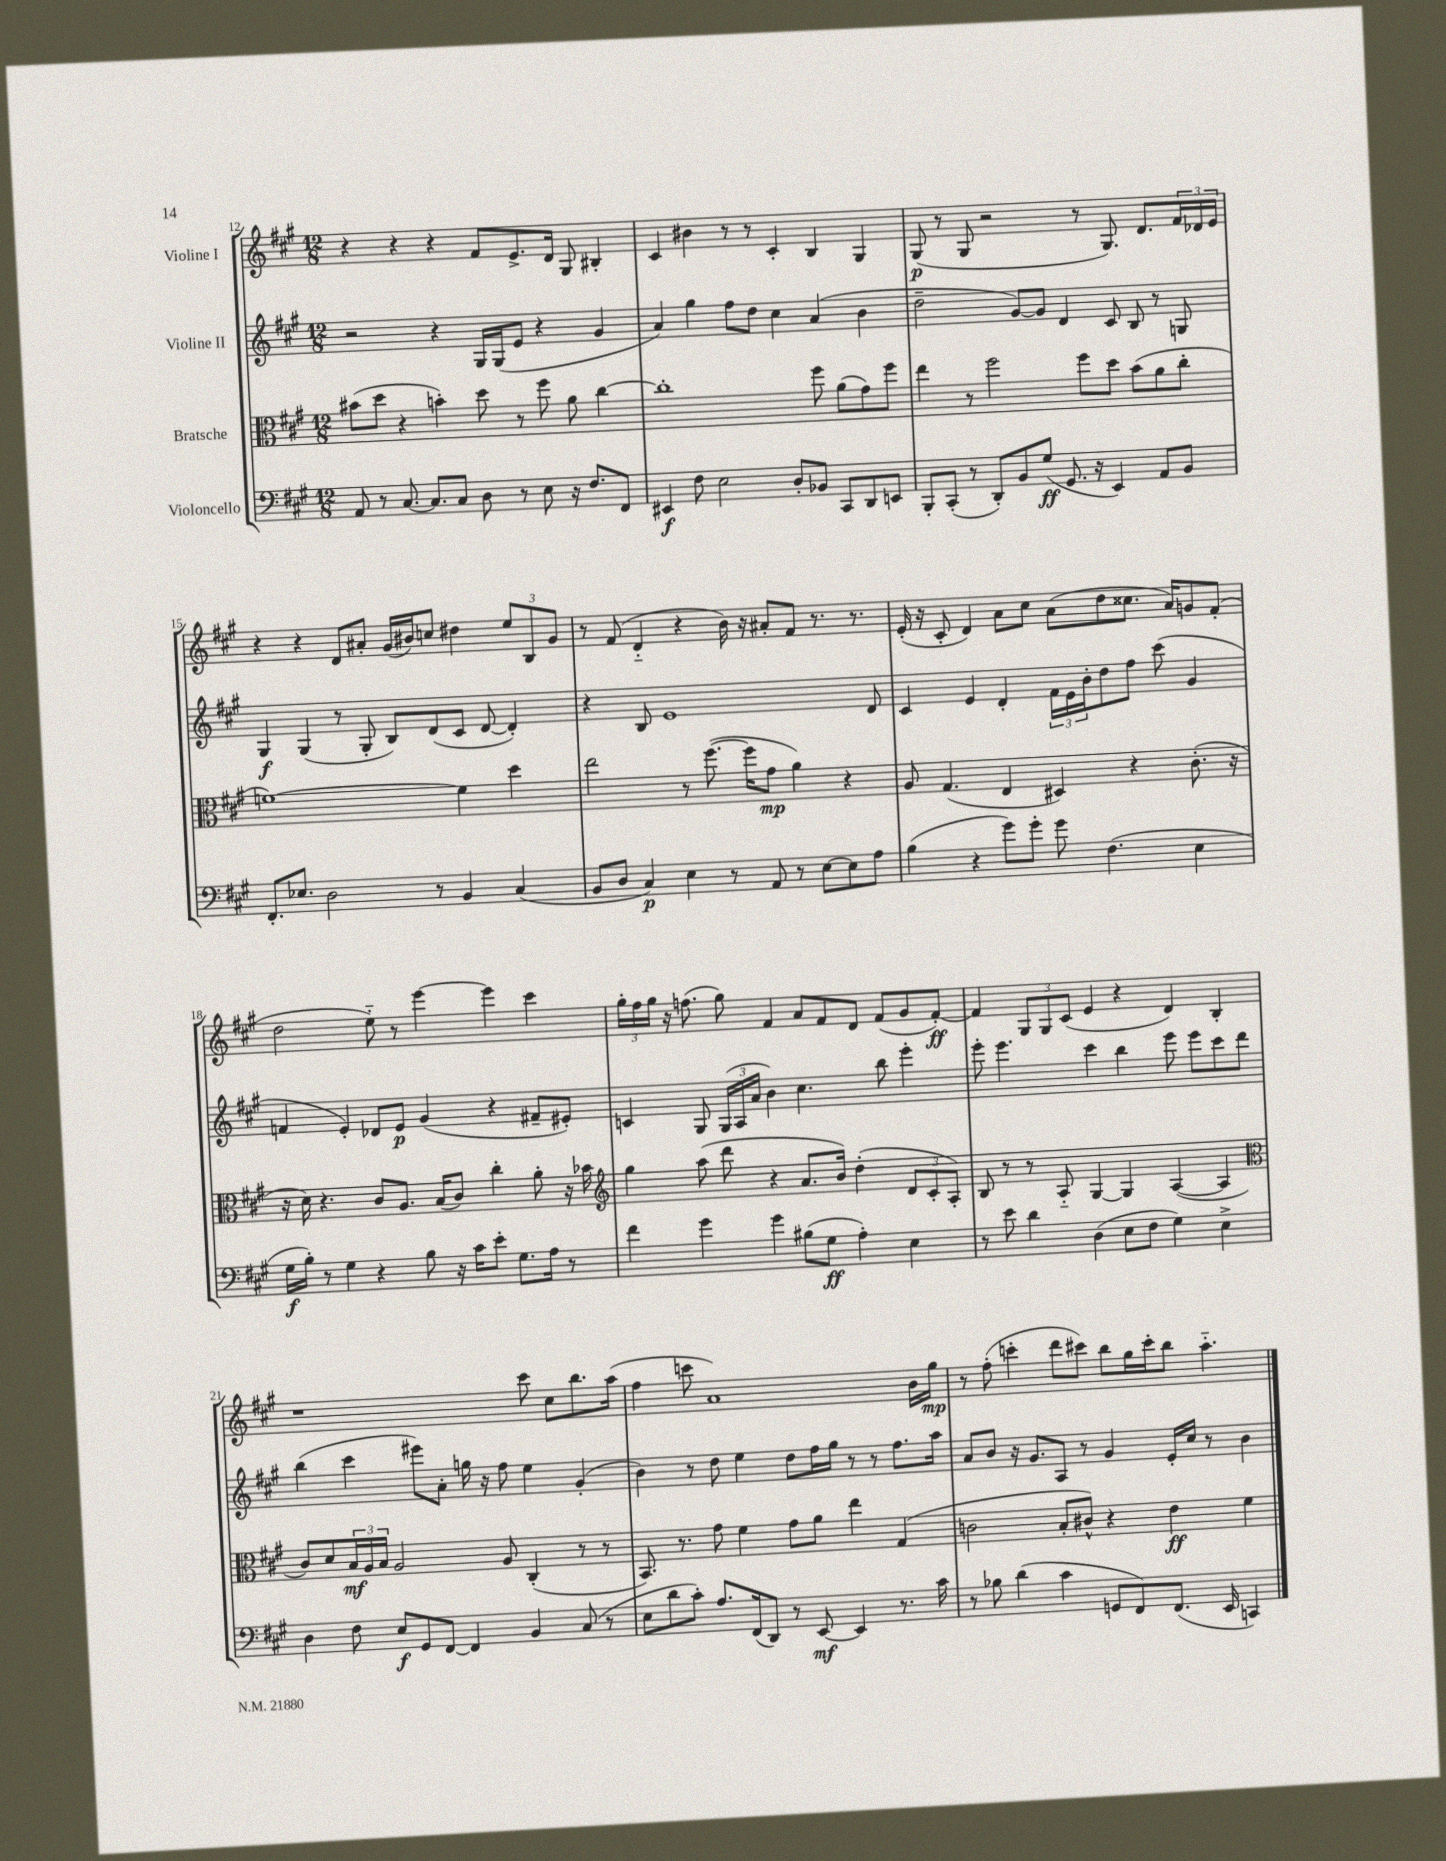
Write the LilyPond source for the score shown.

<<
\new StaffGroup <<
\new Staff = "s0" \with { instrumentName = "Violine I" } {
    \clef treble \key a \major \numericTimeSignature \time 12/8
    r4 r4 r4 fis'8 e'8.-> d'16 gis8 bis4-. |
    cis'4 bis'4 r8 r8 cis'4-. b4 gis4 |
    gis8\p( r8 gis8 r2 r8 gis8.) d'8. \tuplet 3/2 { fis'16 des'16 e'16 } |
    r4 r4 d'8 ais'8-. gis'16( bis'16) c''8 dis''4 \tuplet 3/2 { e''8 b8 gis'8 } |
    r8 fis'8( d'4-_ r4 b'16) r16 ais'8-. fis'8 r8. r8. |
    e'16-.( r16 cis'8-. d'4) a'8 cis''8 a'8( d''8 cisis''8. a'16) g'8 fis'8-.( |
    d''2 e''8-_) r8 e'''4~ e'''4 cis'''4 |
    \tuplet 3/2 { gis''16-. fis''16 gis''16 } r16 f''8.( gis''8) fis'4 a'8 fis'8 d'8 fis'8( gis'8 fis'8~-.\ff) |
    fis'4 \tuplet 3/2 { gis8 gis8 cis'8( } e'4 r4 d'4) b4-. |
    r1 cis'''8 cis''8 b''8. a''16( |
    fis''4 c'''8 a'1) b'16 gis''16\mp |
    r8 fis''8-.( c'''4-. d'''8 cis'''8) b''8 gis''16 cis'''16-. b''8 a''4.-_ \bar "|." |
}
\new Staff = "s1" \with { instrumentName = "Violine II" } {
    \clef treble \key a \major \numericTimeSignature \time 12/8
    r2 r4 gis16 gis16( e'8 r4 gis'4 |
    a'4) gis''4 fis''8 d''8 cis''4 a'4( b'4 |
    d''2-- gis'8~) gis'8 d'4 cis'8 b8 r8 g8 |
    gis4\f gis4( r8 gis8-. b8) d'8( cis'8 d'8~ d'4-.) |
    r4 b8 e'1 d'8 |
    cis'4 e'4 d'4-. \tuplet 3/2 { fis'16 e'16 b'16-. } d''8 fis''8 cis'''8( gis'4 |
    f'4 e'4-.) des'8 e'8\p gis'4( r4 fis'8-- eis'8-.) |
    c'4 gis8 \tuplet 3/2 { gis16( a16 a'16 } b'4) cis''4. b''8 e'''4-. |
    e'''8-. e'''4. cis'''4 b''4 e'''8 e'''8 cis'''8 d'''8 |
    b''4( cis'''4 eis'''8) a'8-. g''16 r16 fis''8 e''4 gis'4-.( |
    b'4) r8 d''8 e''4 d''8 fis''16 gis''16 r8 r8 fis''8. a''16 |
    a'8 b'8 r16 gis'8. a8 r8 gis'4 e'16-. cis''16 r8 b'4 \bar "|." |
}
\new Staff = "s2" \with { instrumentName = "Bratsche" } {
    \clef alto \key a \major \numericTimeSignature \time 12/8
    bis'8( d''8 r4 b'4-.) d''8 r8 fis''8 a'8 cis''4~ |
    cis''1-. fis''8 a'8( gis'8) fis''8 |
    e''4 r8 fis''2 fis''8 d''8 b'8( a'8 cis''8-. |
    f'1~) f'4 d''4 |
    e''2 r8 fis''8.~( fis''16 gis'8\mp a'4) r4 |
    a8 gis4.( e4 dis4) r4 cis'8.-.( r16 |
    r16 d'16) r4. cis'8 a8. b16( cis'8) cis''4-. a'8-. r16 bes'16 |
    \clef treble gis''4 a''8( d'''8 r4 a'8. b'16) d''4-.( \tuplet 3/2 { d'8 cis'8-. a8-.) } |
    b8 r8 r8 a8-_ gis4~ gis4 a4~( a4 |
    \clef alto cis'8) d'8 \tuplet 3/2 { b16\mf a16 b16 } a2 a8 cis4-.( r8 r8 |
    b,8.) r8. gis'8 fis'4 gis'8 a'8 e''4 gis4( |
    c'2 b8-. cis'8-^) r4 e'4\ff fis'4 \bar "|." |
}
\new Staff = "s3" \with { instrumentName = "Violoncello" } {
    \clef bass \key a \major \numericTimeSignature \time 12/8
    a,8 r8 cis8.~ cis8. cis8 d8 r8 e8 r16 fis8. fis,8 |
    eis,4\f fis8 e2 d8-. bes,8 cis,8 d,8 e,8 |
    b,,8-. cis,8-.( r8 d,8-.) b,8 gis8\ff( gis,8. r16 e,4) a,8 b,8 |
    fis,8.-. ees8. d2 r8 b,4 cis4( |
    b,8 d8 cis4\p) e4 r8 a,8 r8 e8~ e8 a8 |
    b4( r4 gis'8) gis'8-. gis'8 fis4.( e4 |
    gis16\f b16-.) r8 gis4 r4 b8 r16 cis'16 e'8-. gis8. a16 r8 |
    fis'4 gis'4 gis'4 bis8( gis8\ff a4-.) e4 |
    r8 e'8 d'4 d4( e8 fis8 gis4) e4-> |
    d4 fis8 e8\f gis,8 fis,8~ fis,4 b,4 cis8( r8 |
    e8 d'8 cis'8-.) a8. fis,16( d,8) r8 e,8~\mf e,4 r8. cis'16 |
    r8 bes8 d'4( cis'4 g,8 fis,8) fis,8.( e,16 c,4) \bar "|." |
}
>>
>>
\layout { \context { \Score currentBarNumber = #12 } }
